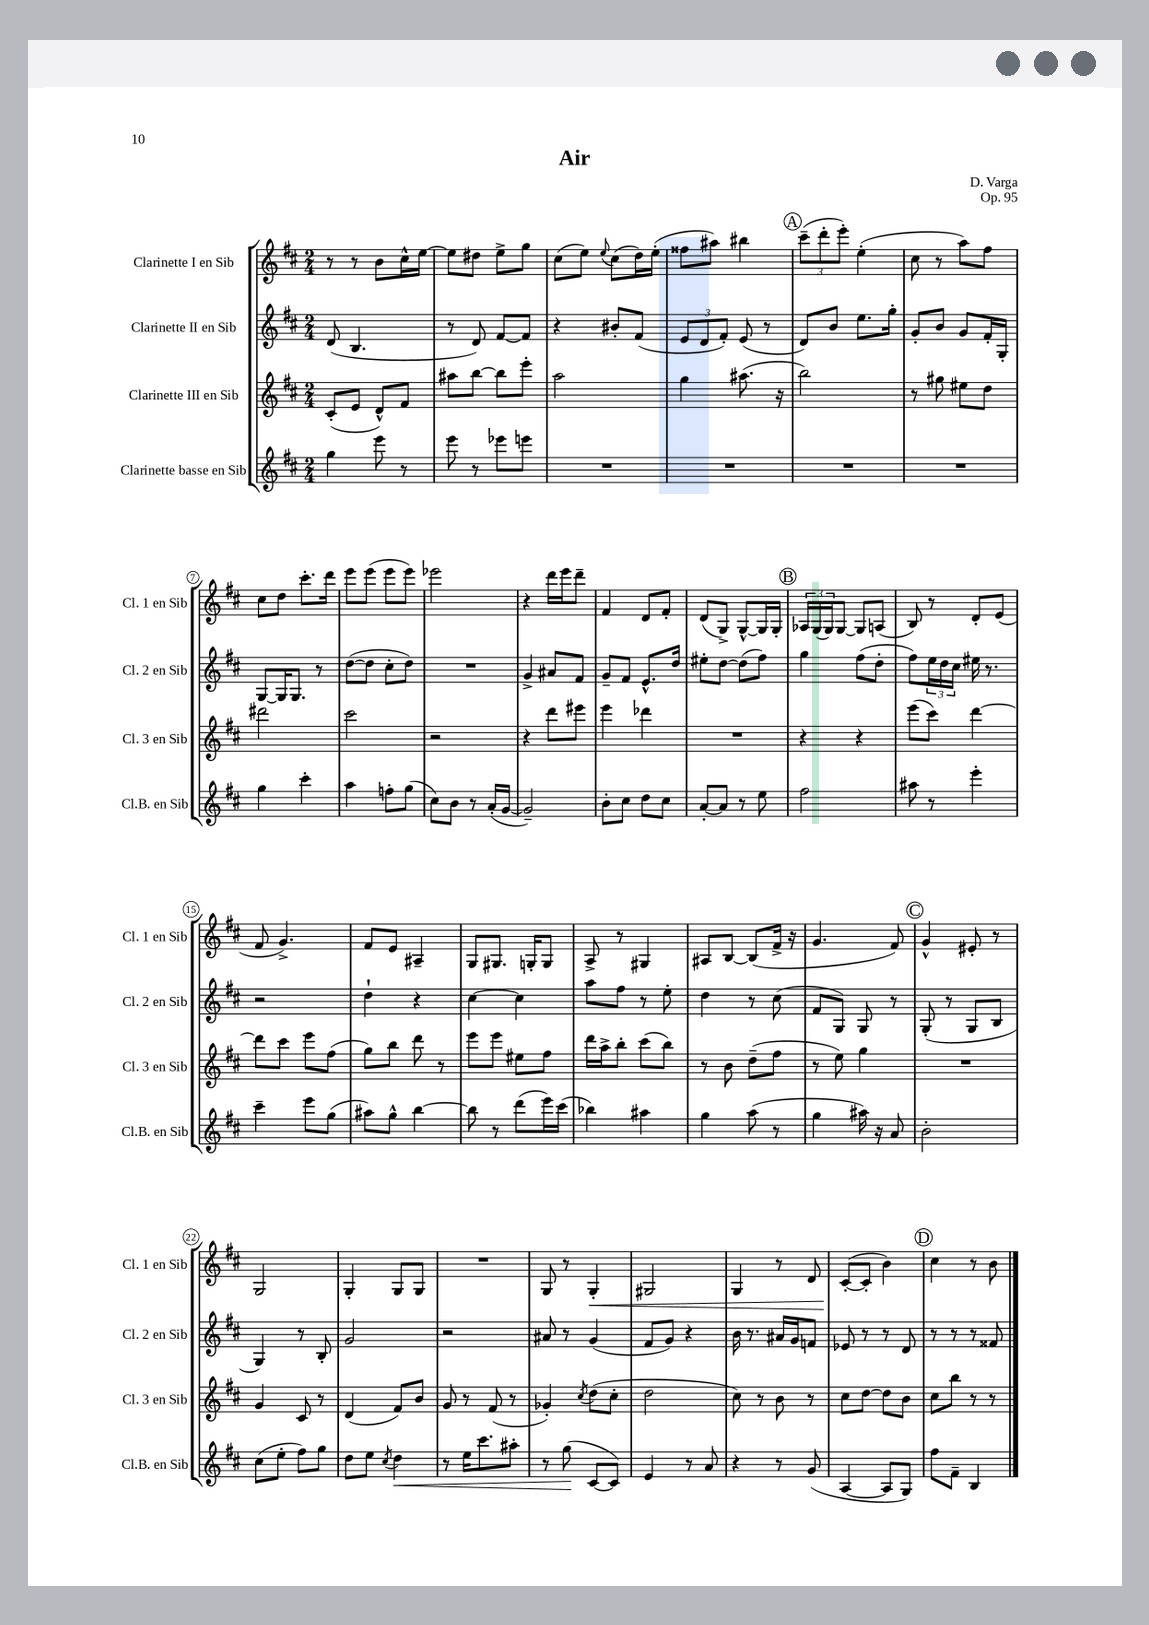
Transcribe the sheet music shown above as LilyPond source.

\header { title = "Air" composer = "D. Varga" opus = "Op. 95" }
<<
\new StaffGroup <<
\new Staff = "s0" \with { instrumentName = "Clarinette I en Sib" shortInstrumentName = "Cl. 1 en Sib" } {
    \clef treble \key d \major \numericTimeSignature \time 2/4
    r8 r8 b'8 cis''16-^ e''16~ |
    e''8 dis''8 e''8-> g''8 |
    cis''8( e''8) \appoggiatura { e''8 } cis''8( d''16) e''16-.( |
    fisis''8 ais''8) bis''4 |
    \mark \markup { \circle "A" } \tuplet 3/2 { cis'''8--( d'''8-. e'''8-.) } e''4-.( |
    cis''8 r8 a''8) fis''8 |
    cis''8 d''8 cis'''8.-. d'''16 |
    e'''8 e'''8( e'''8 e'''8) |
    ees'''2 |
    r4 d'''16 e'''16 d'''8-- |
    fis'4 d'8 fis'8-. |
    d'8( g8->) g8~-^ g16 g16-. |
    \mark \markup { \circle "B" } \tuplet 3/2 { aes16 g16( g16) } g8~ g8 a8( |
    b8) r8 d'8-. e'8( |
    fis'8 g'4.->) |
    fis'8 e'8 ais4-- |
    g8 gis8. g16-. g8 |
    a8-> r8 gis4 |
    ais8 b8~ b8( fis'16-> r16 |
    g'4. fis'8) |
    \mark \markup { \circle "C" } g'4-^ eis'8-. r8 |
    g2 |
    g4-. g8 g8 |
    R2 |
    g8 r8 g4-.\< |
    gis2 |
    g4 r8 d'8 |
    cis'8~-.\!( cis'8-. b'4) |
    \mark \markup { \circle "D" } cis''4 r8 b'8 \bar "|." |
}
\new Staff = "s1" \with { instrumentName = "Clarinette II en Sib" shortInstrumentName = "Cl. 2 en Sib" } {
    \clef treble \key d \major \numericTimeSignature \time 2/4
    d'8( b4. |
    r8 d'8) fis'8~ fis'8 |
    r4 bis'8-. fis'8( |
    \tuplet 3/2 { e'8 d'8 fis'8-.) } e'8( r8 |
    \mark \markup { \circle "A" } d'8) b'8 e''8. g''16-. |
    g'8-. b'8 g'8 fis'16-. g16-. |
    g8~ g16 g8. r8 |
    d''8~( d''8 cis''8-. d''8) |
    R2 |
    g'4-> ais'8 fis'8 |
    g'8-- fis'8 e'8.-^ d''16 |
    eis''8-. d''8~ d''8( fis''8) |
    \mark \markup { \circle "B" } g''4 fis''8( d''8-. |
    fis''8) \tuplet 3/2 { e''16 d''16 cis''16 } eis''16 r8. |
    r2 |
    d''4-! r4 |
    cis''4~ cis''4 |
    a''8 fis''8 r8 e''8-. |
    d''4 r8 cis''8( |
    fis'8 g8) g8 r8 |
    \mark \markup { \circle "C" } g8-.( r8 g8 b8 |
    g4) r8 b8-. |
    g'2 |
    r2 |
    ais'8 r8 g'4( |
    fis'8 g'8) r4 |
    b'16 r8. ais'16 g'16 f'8 |
    ees'8 r8 r8 d'8 |
    \mark \markup { \circle "D" } r8 r8 r8 fisis'8 \bar "|." |
}
\new Staff = "s2" \with { instrumentName = "Clarinette III en Sib" shortInstrumentName = "Cl. 3 en Sib" } {
    \clef treble \key d \major \numericTimeSignature \time 2/4
    cis'8-.( e'8 d'8-^) fis'8 |
    ais''8 b''8~ b''8 e'''8-. |
    a''2 |
    g''4 ais''8.( r16 |
    \mark \markup { \circle "A" } b''2) |
    r8 gis''8 eis''8 d''8 |
    dis'''2 |
    cis'''2 |
    r2 |
    r4 d'''8 eis'''8 |
    e'''4 des'''4 |
    R2 |
    \mark \markup { \circle "B" } r4 r4 |
    e'''8( cis'''8) d'''4~ |
    d'''8 cis'''8 e'''8 fis''8( |
    g''8) b''8 d'''8 r8 |
    e'''8 e'''8 eis''8 fis''8 |
    d'''16 a''16-> b''8-. cis'''8( b''8) |
    r8 b'8 d''8--( fis''8 |
    r8 e''8) g''4 |
    \mark \markup { \circle "C" } R2 |
    g'4 cis'8 r8 |
    d'4( fis'8) b'8 |
    g'8 r8 fis'8( r8 |
    ges'4-.) \acciaccatura { cis''8 } d''8( cis''8-. |
    d''2 |
    cis''8) r8 b'8 r8 |
    cis''8 d''8~ d''8 b'8 |
    \mark \markup { \circle "D" } cis''8 b''8 r8 r8 \bar "|." |
}
\new Staff = "s3" \with { instrumentName = "Clarinette basse en Sib" shortInstrumentName = "Cl.B. en Sib" } {
    \clef treble \key d \major \numericTimeSignature \time 2/4
    g''4 e'''8 r8 |
    e'''8 r8 ees'''8 e'''8 |
    R2 |
    R2 |
    \mark \markup { \circle "A" } R2 |
    R2 |
    g''4 cis'''4-. |
    a''4 f''8-. g''8( |
    cis''8) b'8 r8 a'16-.( g'16~ |
    g'2--) |
    b'8-. cis''8 d''8 cis''8 |
    a'8~-. a'8 r8 e''8 |
    \mark \markup { \circle "B" } fis''2 |
    ais''8 r8 e'''4-. |
    cis'''4-- e'''8 g''8( |
    ais''8) g''8-^ b''4~ |
    b''8 r8 d'''8( e'''16) cis'''16( |
    bes''4) ais''4 |
    g''4 a''8( r8 |
    g''4 ais''16) r16 a'8 |
    \mark \markup { \circle "C" } b'2-. |
    cis''8( e''8-. fis''8) g''8 |
    d''8 e''8 \acciaccatura { cis''8 } d''4\< |
    r8 e''16 cis'''8. ais''8-. |
    r8 g''8\!( cis'8~ cis'8) |
    e'4 r8 a'8 |
    r4 r8 g'8( |
    a4~ a8 g8) |
    \mark \markup { \circle "D" } fis''8 fis'8-- b4 \bar "|." |
}
>>
>>
\layout { \context { \Score \override BarNumber.stencil = #(make-stencil-circler 0.1 0.3 ly:text-interface::print) } }
